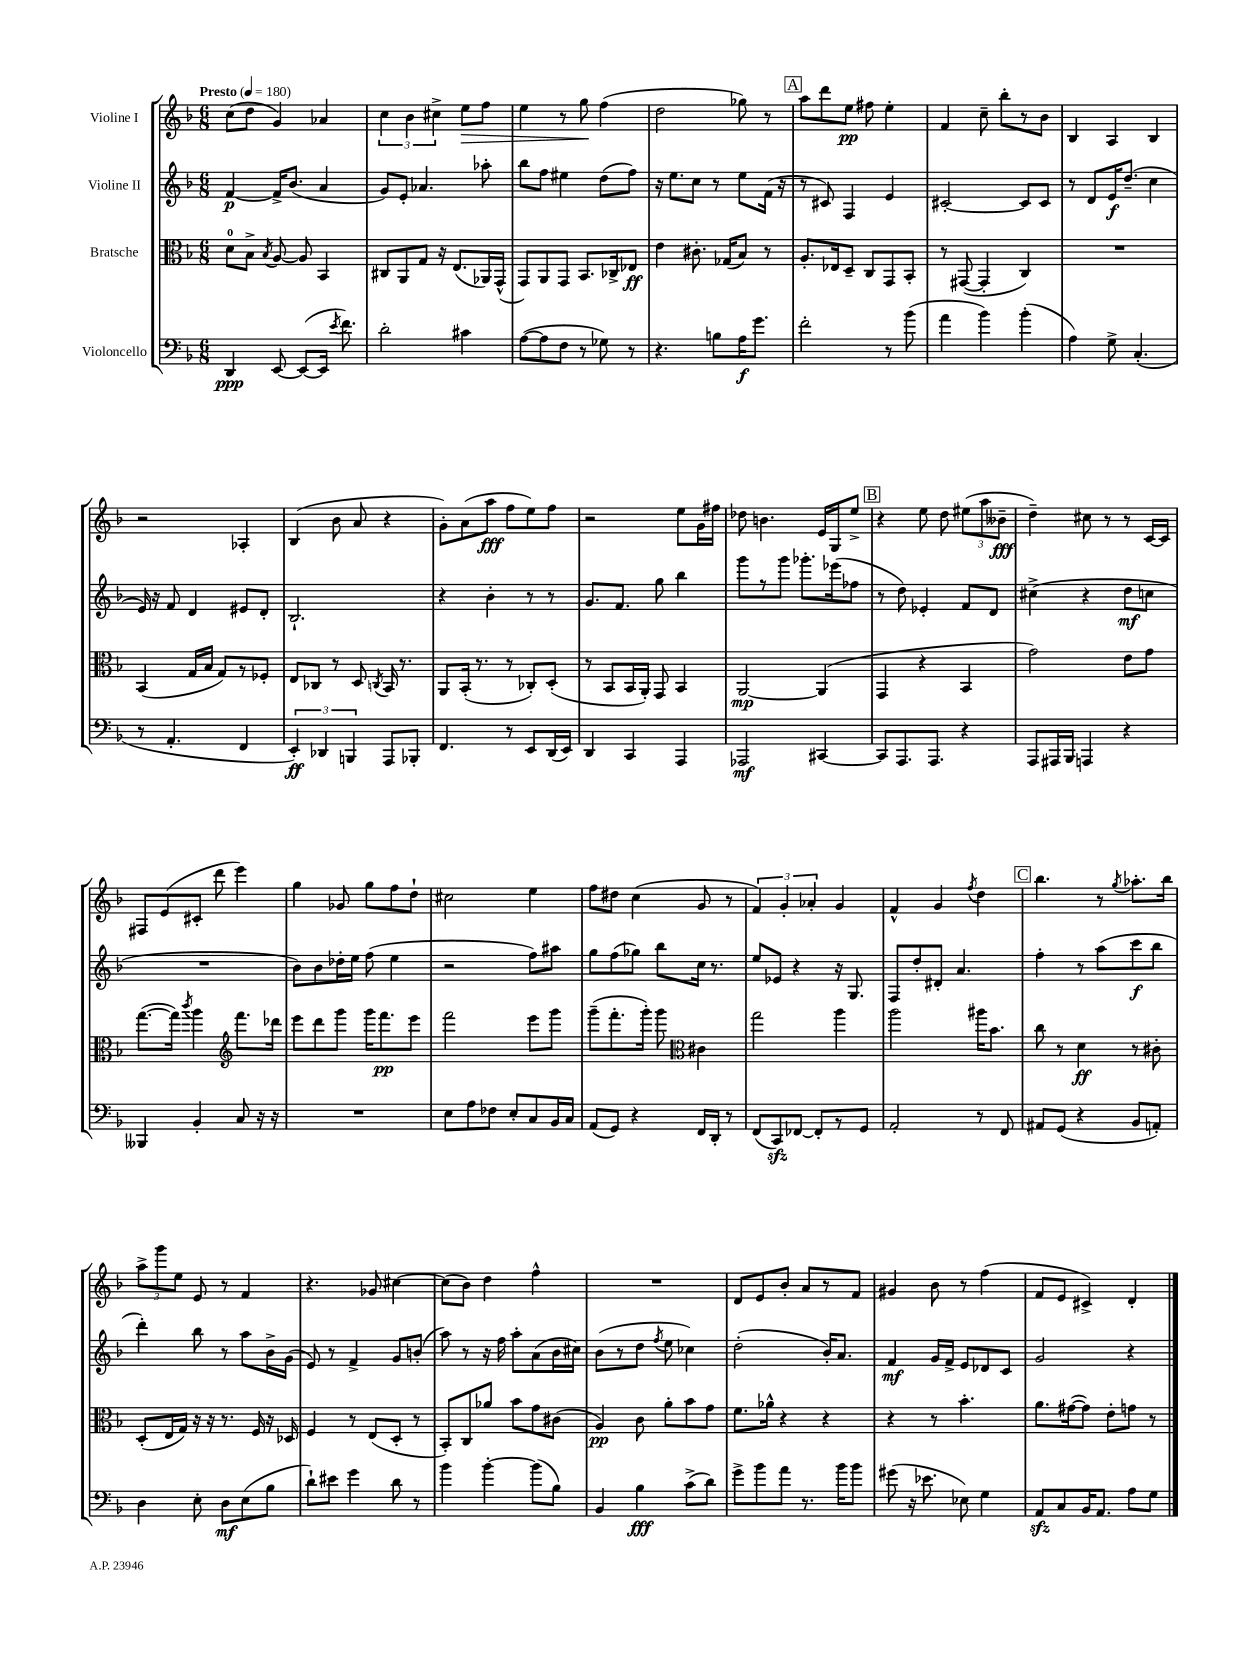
<<
\new StaffGroup <<
\new Staff = "s0" \with { instrumentName = "Violine I" } {
    \clef treble \key f \major \numericTimeSignature \time 6/8 \tempo "Presto" 4 = 180
    \autoBeamOff c''8[( d''8] g'4) aes'4 |
    \tuplet 3/2 { c''4 bes'4 cis''4-> } e''8[\> f''8] |
    e''4 r8 g''8\! f''4( |
    d''2 ges''8) r8 |
    \mark \markup { \box "A" } a''8[ d'''8 e''8]\pp fis''8 e''4-. |
    f'4 c''8-- bes''8[-. r8 bes'8] |
    bes4 a4 bes4 |
    r2 aes4-. |
    bes4( bes'8 a'8 r4 |
    g'8[-.) a'8( a''8]\fff f''8[ e''8) f''8] |
    r2 e''8[ g'16 fis''16] |
    des''8 b'4. e'16[ g16 e''8]-> |
    \mark \markup { \box "B" } r4 e''8 d''8 \tuplet 3/2 { eis''8[( a''8 beses'8]--\fff } |
    d''4--) cis''8 r8 r8 c'16[~ c'16] |
    fis8[ e'8( cis'8]-. d'''8 e'''4) |
    g''4 ges'8 g''8[ f''8 d''8]-! |
    cis''2 e''4 |
    f''8[ dis''8] c''4( g'8 r8 |
    \tuplet 3/2 { f'4) g'4-. aes'4-. } g'4 |
    f'4-^ g'4 \acciaccatura { f''8 } d''4 |
    \mark \markup { \box "C" } bes''4. r8 \acciaccatura { g''8 } aes''8.[-. bes''16] |
    \tuplet 3/2 { a''8[-> g'''8 e''8] } e'8 r8 f'4 |
    r4. ges'8 cis''4~ |
    cis''8[( bes'8]) d''4 f''4-^ |
    R2. |
    d'8[ e'8 bes'8]-. a'8[ r8 f'8] |
    gis'4 bes'8 r8 f''4( |
    f'8[ e'8] cis'4->) d'4-. \bar "|." |
}
\new Staff = "s1" \with { instrumentName = "Violine II" } {
    \clef treble \key f \major \numericTimeSignature \time 6/8
    \autoBeamOff f'4~\p f'16[-> bes'8.]( a'4 |
    g'8[) e'8]-. aes'4. aes''8-. |
    bes''8[ f''8] eis''4 d''8[( f''8]) |
    r16 e''8.[ c''8] r8 e''8[ f'16]( r16 |
    \mark \markup { \box "A" } r8 cis'8) f4 e'4 |
    cis'2~-. cis'8[ cis'8] |
    r8 d'8[ e'16\f d''8.]--( c''4 |
    e'16) r16 f'8 d'4 eis'8[ d'8]-. |
    bes2.-! |
    r4 bes'4-. r8 r8 |
    g'8.[ f'8.] g''8 bes''4 |
    g'''8[ r8 g'''8] ges'''8.[-. ees'''16( fes''8] |
    \mark \markup { \box "B" } r8 d''8) ees'4-. f'8[ d'8] |
    cis''4->( r4 d''8[\mf c''8] |
    R2. |
    bes'8[) bes'8 des''16-. e''16] f''8( e''4 |
    r2 f''8[) ais''8] |
    g''8[ f''8( ges''8]) bes''8[ c''16] r8. |
    e''8[ ees'8] r4 r16 g8. |
    f8[ d''8-. dis'8]-. a'4. |
    \mark \markup { \box "C" } f''4-. r8 a''8[( c'''8\f bes''8] |
    d'''4-.) bes''8 r8 a''8[ bes'16-> g'16]( |
    e'8) r8 f'4-> g'8[ b'8]-.( |
    a''8) r8 r16 f''16 a''8[-. a'8( bes'16 cis''16]) |
    bes'8[( r8 d''8] \acciaccatura { f''8 } e''8 ces''4) |
    d''2-.( bes'16[-.) a'8.] |
    f'4\mf g'16[ f'16]-> e'8[ des'8 c'8] |
    g'2 r4 \bar "|." |
}
\new Staff = "s2" \with { instrumentName = "Bratsche" } {
    \clef alto \key f \major \numericTimeSignature \time 6/8
    \autoBeamOff d'8[-0 bes8]-> \acciaccatura { bes8 } a8~ a8 bes,4 |
    cis8[ a,8 g8] r16 e8.[( aes,16) g,16]-^( |
    g,8[) a,8 g,8] bes,8.[ ces16-> ees8]\ff |
    e'4 cis'8.-. ges16[( bes8]) r8 |
    \mark \markup { \box "A" } a8.[-. ees16 d8]-- c8[ g,8 bes,8]-. |
    r8 gis,8~( gis,4-. c4) |
    R2. |
    bes,4( g16[ bes16] g8[) r8 fes8]-. |
    e8[ ces8] r8 d8 \acciaccatura { c8 } bes,16 r8. |
    a,8[ bes,16]-.( r8. r8 ces8[-.) d8]-.( |
    r8 bes,8[ bes,16 a,16]-.) g,8 bes,4 |
    a,2~\mp a,4( |
    \mark \markup { \box "B" } g,4 r4 bes,4 |
    g'2) e'8[ g'8] |
    g''8.[~( g''16]) \acciaccatura { c'''8 } a''4 \clef treble f'''8.[ des'''16] |
    e'''8[ d'''8 g'''8] g'''16[ f'''8.\pp e'''8] |
    f'''2 e'''8[ g'''8] |
    g'''8[--( f'''8.-. g'''16]-.) g'''8 \clef alto cis'4 |
    g''2 a''4 |
    a''2 ais''16[ bes'8.] |
    \mark \markup { \box "C" } c''8 r8 d'4\ff r8 cis'8-. |
    d8[-.( e16 g16]) r16 r16 r8. f16 r16 des16 |
    f4 r8 e8[( d8]-. r8 |
    bes,8[-.) c8 aes'8] bes'8[ g'8 cis'8]( |
    a4\pp) c'8 a'8[-. bes'8 g'8] |
    f'8.[ aes'16]-^ r4 r4 |
    r4 r8 bes'4.-. |
    a'8.[ gis'16~( gis'8]) e'8[-. g'8] r8 \bar "|." |
}
\new Staff = "s3" \with { instrumentName = "Violoncello" } {
    \clef bass \key f \major \numericTimeSignature \time 6/8
    \autoBeamOff d,4\ppp e,8~ e,8[~( e,16] \acciaccatura { e'8 } f'8.) |
    d'2-. cis'4 |
    a8[~( a8 f8] r8 ges8) r8 |
    r4. b8[ a16\f g'8.] |
    \mark \markup { \box "A" } f'2-. r8 bes'8( |
    a'4 bes'4) bes'4-.( |
    a4) g8-> c4.-.( |
    r8 a,4.-. f,4 |
    \tuplet 3/2 { e,4-.\ff) des,4 b,,4 } a,,8[ bes,,8]-. |
    f,4. r8 e,8[ d,16( e,16]) |
    d,4 c,4 a,,4 |
    aes,,2\mf cis,4~ |
    \mark \markup { \box "B" } cis,8[ a,,8. a,,8.] r4 |
    a,,8[ ais,,16 bes,,16] a,,4 r4 |
    beses,,4 bes,4-. c8 r16 r16 |
    R2. |
    e8[ a8 fes8] e8[-. c8 bes,16 c16] |
    a,8[( g,8]) r4 f,16[ d,16]-. r8 |
    f,8[( c,8\sfz) fes,8]~ fes,8[-. r8 g,8] |
    a,2-. r8 f,8 |
    \mark \markup { \box "C" } ais,8[ g,8]( r4 bes,8[ a,8]-.) |
    d4 e8-. d8[\mf e8( bes8] |
    d'8[-!) eis'8] g'4 d'8 r8 |
    bes'4 bes'4~-. bes'8[( bes8]) |
    bes,4 bes4\fff c'8[->( d'8]) |
    g'8[-> bes'8 a'8] r8. bes'16[ bes'8] |
    gis'8( r16 ees'8. ees8) g4 |
    a,8[\sfz c8 bes,16 a,8.] a8[ g8] \bar "|." |
}
>>
>>
\layout { \context { \Score \remove "Bar_number_engraver" } }
